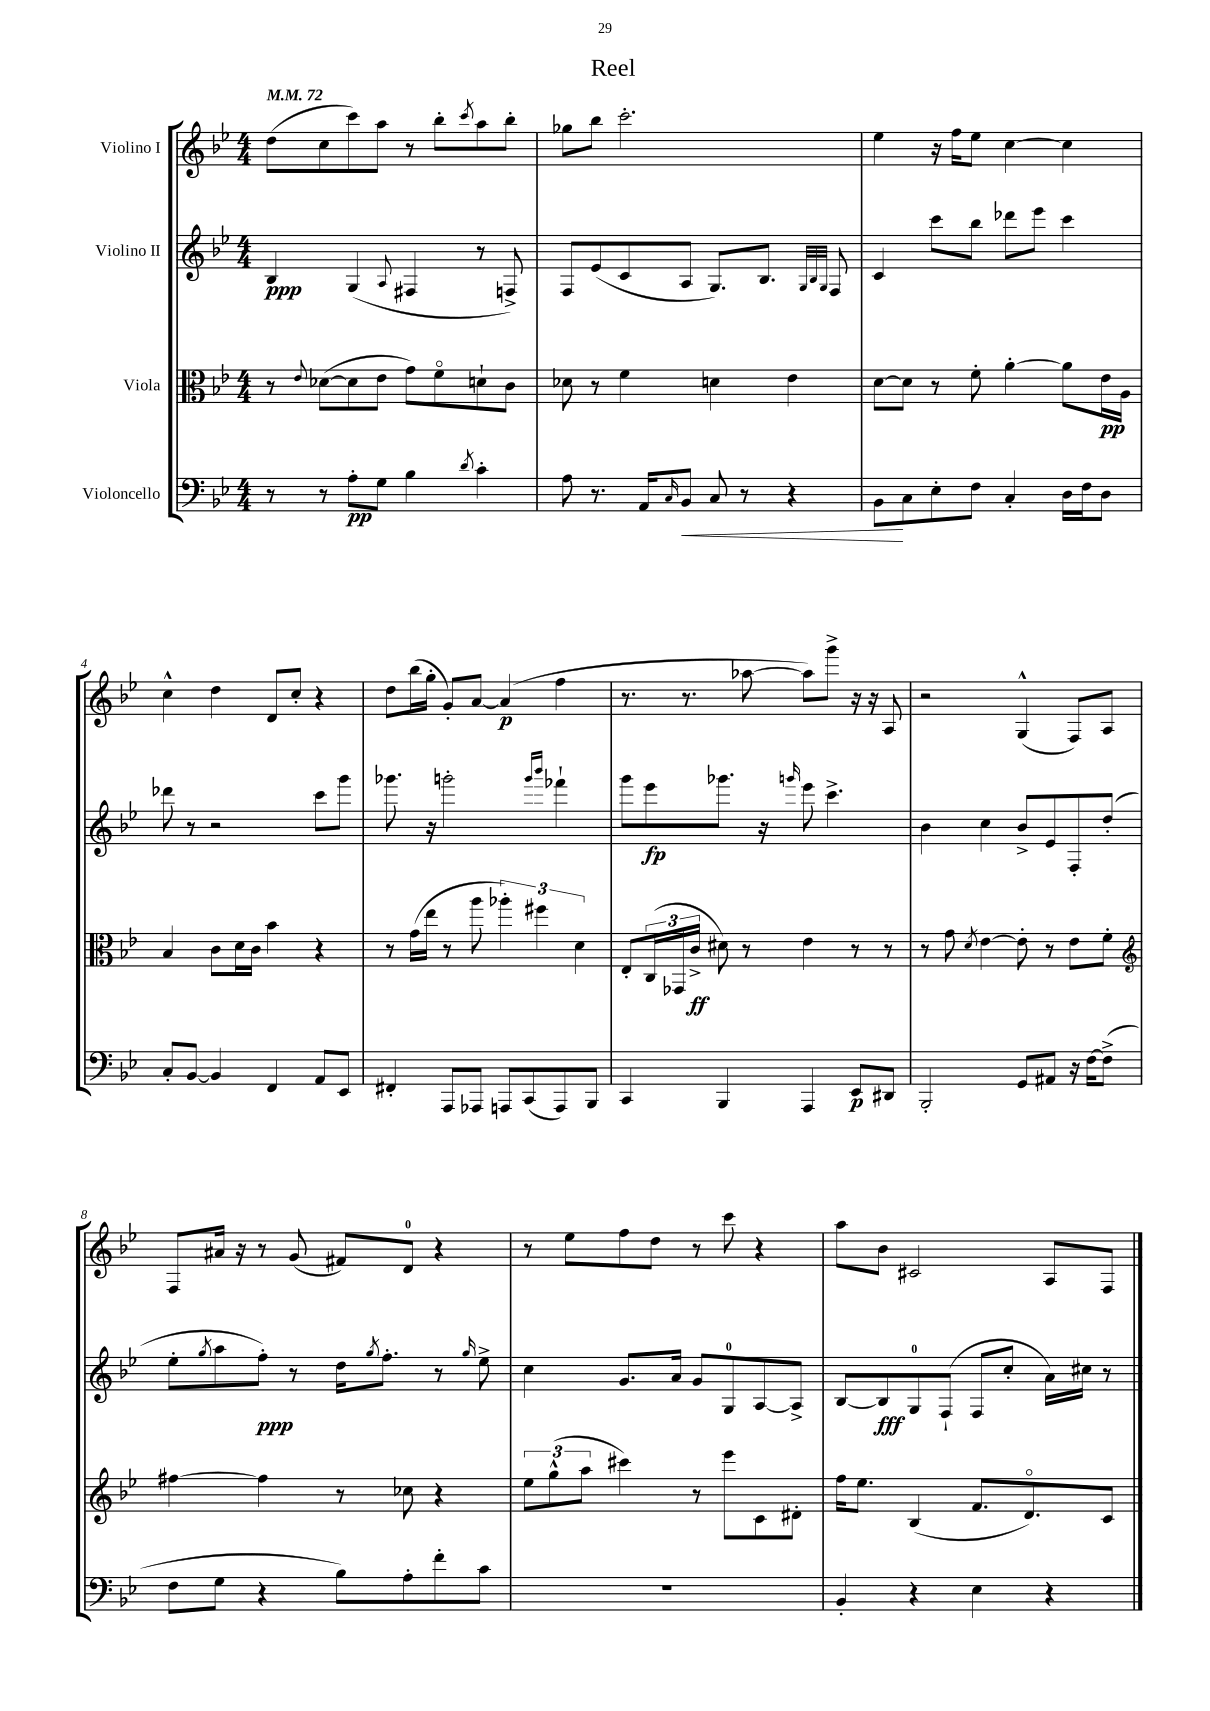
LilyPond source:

\header { title = "Reel" }
<<
\new StaffGroup <<
\new Staff = "s0" \with { instrumentName = "Violino I" } {
    \clef treble \key bes \major \numericTimeSignature \time 4/4 \tempo 4 = 72
    d''8( c''8 c'''8) a''8 r8 bes''8-. \acciaccatura { c'''8 } a''8 bes''8-. |
    ges''8 bes''8 c'''2.-. |
    ees''4 r16 f''16 ees''8 c''4~ c''4 |
    c''4-^ d''4 d'8 c''8-. r4 |
    d''8 bes''16( g''16-. g'8-.) a'8~ a'4\p( f''4 |
    r8. r8. aes''8~ aes''8) g'''8-> r16 r16 a8 |
    r2 g4-^( f8) a8 |
    f8 ais'16 r16 r8 g'8( fis'8) d'8-0 r4 |
    r8 ees''8 f''8 d''8 r8 c'''8 r4 |
    a''8 bes'8 cis'2 a8 f8 \bar "|." |
}
\new Staff = "s1" \with { instrumentName = "Violino II" } {
    \clef treble \key bes \major \numericTimeSignature \time 4/4
    bes4\ppp g4( \appoggiatura { a8 } fis4 r8 f8->) |
    f8 ees'8( c'8 a8 g8.) bes8. \grace { g32 bes32 g32 } f8 |
    c'4 c'''8 bes''8 des'''8 ees'''8 c'''4 |
    des'''8 r8 r2 c'''8 g'''8 |
    ges'''8. r16 g'''2-. \grace { g'''16 bes'''16 } fes'''4-! |
    g'''8 ees'''8\fp ges'''8. r16 \grace { g'''16 } ees'''8 c'''4.-> |
    bes'4 c''4 bes'8-> ees'8 f8-. d''8-.( |
    ees''8-. \acciaccatura { g''8 } a''8 f''8-.\ppp) r8 d''16 \acciaccatura { g''8 } f''8.-. r8 \grace { g''16 } ees''8-> |
    c''4 g'8. a'16 g'8 g8-0 a8~ a8-> |
    bes8~ bes8\fff g8-0 f8-!( f8 c''8-. a'16) cis''16 r8 \bar "|." |
}
\new Staff = "s2" \with { instrumentName = "Viola" } {
    \clef alto \key bes \major \numericTimeSignature \time 4/4
    r8 \appoggiatura { ees'8 } des'8~( des'8 ees'8 g'8) f'8\flageolet d'8-! c'8 |
    des'8 r8 f'4 d'4 ees'4 |
    d'8~ d'8 r8 f'8-. a'4~-. a'8 ees'16\pp a16 |
    bes4 c'8 d'16 c'16 bes'4 r4 |
    r8 g'16( ees''16 r8 a''8 \tuplet 3/2 { aes''4-.) fis''4 d'4 } |
    ees8-. \tuplet 3/2 { c16( ges,16 c'16->\ff } dis'8) r8 ees'4 r8 r8 |
    r8 g'8 \acciaccatura { d'8 } ees'4~ ees'8-. r8 ees'8 f'8-. |
    \clef treble fis''4~ fis''4 r8 ces''8 r4 |
    \tuplet 3/2 { ees''8 g''8-^( a''8 } cis'''4) r8 ees'''8 c'8 dis'8-. |
    f''16 ees''8. bes4( f'8. d'8.\flageolet) c'8 \bar "|." |
}
\new Staff = "s3" \with { instrumentName = "Violoncello" } {
    \clef bass \key bes \major \numericTimeSignature \time 4/4
    r8 r8 a8-.\pp g8 bes4 \acciaccatura { d'8 } c'4-. |
    a8 r8. a,16 \grace { c16 } bes,8\< c8 r8 r4 |
    bes,8\! c8 ees8-. f8 c4-. d16 f16 d8 |
    c8-. bes,8~ bes,4 f,4 a,8 ees,8 |
    fis,4-. a,,8 aes,,8 a,,8 c,8( a,,8) bes,,8 |
    c,4 bes,,4 a,,4 ees,8\p dis,8 |
    bes,,2-. g,8 ais,8 r16 f16~ f8->( |
    f8 g8 r4 bes8) a8-. f'8-. c'8 |
    R1 |
    bes,4-. r4 ees4 r4 \bar "|." |
}
>>
>>
